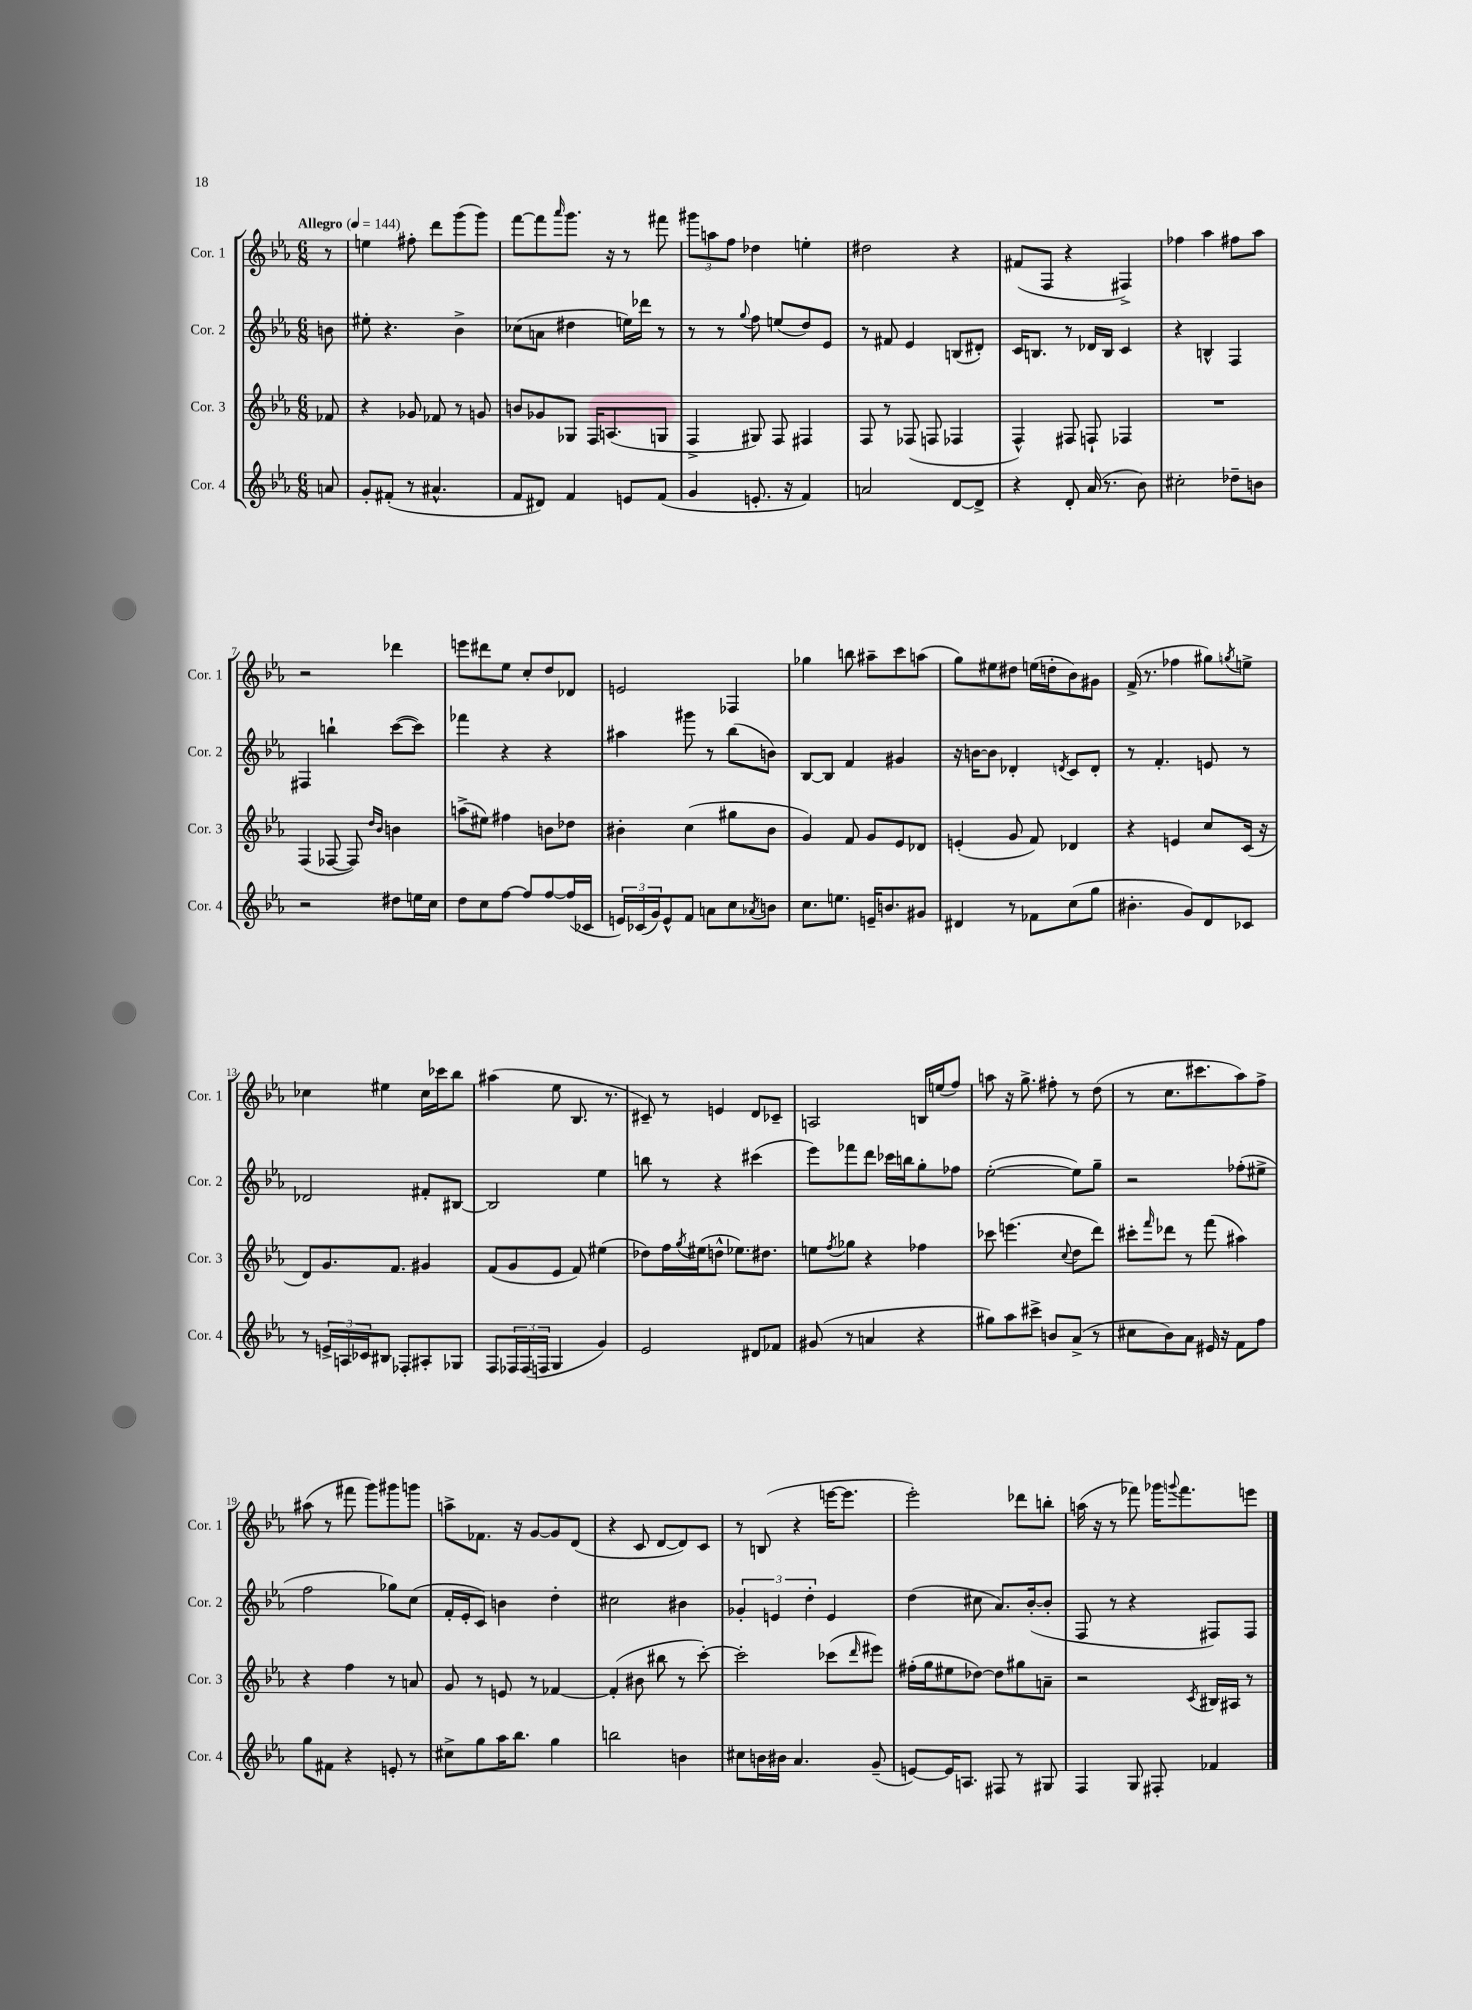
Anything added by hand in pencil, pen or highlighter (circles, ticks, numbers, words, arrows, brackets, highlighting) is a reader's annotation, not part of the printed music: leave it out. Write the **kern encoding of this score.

**kern	**kern	**kern	**kern
*part4	*part3	*part2	*part1
*staff4	*staff3	*staff2	*staff1
*I"Cor. 4	*I"Cor. 3	*I"Cor. 2	*I"Cor. 1
*I'Cor. 4	*I'Cor. 3	*I'Cor. 2	*I'Cor. 1
*clefG2	*clefG2	*clefG2	*clefG2
*k[b-e-a-]	*k[b-e-a-]	*k[b-e-a-]	*k[b-e-a-]
*M6/8	*M6/8	*M6/8	*M6/8
*MM144	*MM144	*MM144	*MM144
=	=	=	=
!	!	!	!LO:TX:a:B:t=Allegro
8an/	8f-X/	8bn\	8r
=1	=1	=1	=1
8g'/L	4r	8ee#X'\	4een\
(8f#X'/J	.	4.r	.
8r	8g-X/	.	8ff#X'\
4.a#X^^/	8f-X/	.	8ddd\L
.	8r	4b-^\	(8ggg\
.	8gn/	.	8ggg\J)
=2	=2	=2	=2
8f/L	8bn/L	(8cc-X\L	[8fff\L
8d#X/J)	8g-X/	8an\J	8fff\]
.	.	.	16qqaaa-/
4f/	8G-X/J	4dd#X\	8.ggg\J
.	16F/KL	.	.
.	(8.An/	.	16r
8en/L	.	16een\LL)	8r
.	.	16ddd-X\JJ	.
(8f/J	8Gn/J	8r	8fff#X\
=3	=3	=3	=3
4g/	4F^/	8r	12ggg#X\L
.	.	.	12aan\
.	.	8r	.
.	.	.	12ff\J
.	.	8qqgg/	.
8.en'/	8G#X/)	8ff\	4dd-X\
.	8F/	(8een/L	.
16r	.	.	.
4f/)	4F#X/	8dd/)	4een'\
.	.	8e-/J	.
=4	=4	=4	=4
2an/	8F/	8r	2dd#X\
.	8r	8f#X/	.
.	(8F-X/	4e-/	.
.	8Fn/	.	.
[8d/L	4F-X/	(8Bn/L	4r
8d^/J]	.	8d#X'/J)	.
=5	=5	=5	=5
4r	4F^^/)	16c/KL	(8f#X/L
.	.	8.Bn/J	.
.	.	.	8F/J
8d'/	8F#X/	8r	4r
(16a-/	8Fn`/	16d-X/LL	.
8.r	.	16B/JJ	.
.	4F-X/	4c/	4F#X^/)
8b-\)	.	.	.
=6	=6	=6	=6
2cc#X'\	2.r	4r	4ff-X\
.	.	4Bn^^/	4aa-\
8dd-X~\L	.	4F/	8ff#X\L
8bn\J	.	.	8aa-\J
!!LO:LB:g=z
=7	=7	=7	=7
2r	(4F/	4F#X/	2r
.	[8F-X/	4bbn`\	.
.	8F-/])	.	.
.	16qqdd/LL	.	.
.	16qqb-/JJ	.	.
8dd#X\L	4bn\	([8ccc\L	4ddd-X\
16een\L	.	8ccc\J])	.
16cc\JJ	.	.	.
=8	=8	=8	=8
8dd\L	(8aan^\L	4fff-X\	8eeen\L
8cc\	8ee#X\J)	.	8ddd#X\
[8ff\J	4ff#X\	4r	8ee-\J
8ff/L]	.	.	8cc'/L
[8ff/	8bn\L	4r	8dd/
(16ff/L]	8dd-X\J	.	8d-X/J
16c-X/JJ	.	.	.
=9	=9	=9	=9
24en/LL)	4b#X'\	4aa#X\	2en/
(24c-X/	.	.	.
24g/J)	.	.	.
8e^^/	.	.	.
8f/J	(4cc\	8ggg#X\	.
8an\L	.	8r	.
8cc\	8gg#X\L	(8bb-\L	4F-X/
8qa-X/	.	.	.
8bn\J	8b#\J	8bn\J)	.
=10	=10	=10	=10
8.cc\L	4g/)	[8B-/L	4gg-X\
.	.	8B-/J]	.
8.een\J	.	.	.
.	8f/	4f/	8bbn\
16en~/KL	8g/L	.	8aa#X~\L
8.bn/	.	.	.
.	8e-/	4g#X/	8ccc\
8g#X/J	8d-X/J	.	(8aan\J
=11	=11	=11	=11
4d#X/	(4en'/	16r	8gg\L)
.	.	[16bn\KL	.
.	.	8b\J]	8ee#X\
8r	8g/	4d-X'/	8dd#X\J
8f-X\L	8f/)	.	(16een\LL
.	.	.	16ddn'\J
.	.	8qdn/	.
(8cc\	4d-X/	8c/L	8b-\)
8gg\J	.	8d'/J	8g#X\J
=12	=12	=12	=12
4.b#X'\	4r	8r	(16f^/
.	.	.	8.r
.	.	4.f'/	.
.	4en/	.	4ff-X\
8g/L)	.	.	.
8d/	8cc/L	8en/	8gg#X\L)
.	.	.	8qggn/
8c-X/J	(16c/Jk	8r	8een^\J
.	16r	.	.
!!LO:LB:g=z
=13	=13	=13	=13
8r	8d/L)	2d-X/	4cc-X\
24en^/LL	8.g/	.	.
24An/	.	.	.
24c-X/J	.	.	.
8B#X/J	.	.	4ee#X\
.	8.f/J	.	.
8F-X'/L	.	.	.
8A#X'/	4g#X/	8f#X'/L	16cc-\LL
.	.	.	16ccc-X\J
8G-X/J	.	[8B#X/J	8bb-\J
=14	=14	=14	=14
8F/L	(8f/L	2B#/]	(4aa#X\
24F-X/L	8g/	.	.
(24F-/	.	.	.
24Fn/JJ	.	.	.
4G/	8e-/J	.	8ee-\
.	8f/)	.	8.B-/
4g/)	(4ee#X\	4ee-\	.
.	.	.	8.r
=15	=15	=15	=15
2e-/	8dd-X\L)	8bbn\	8c#X~/)
.	16ff\L	8r	8r
.	8qgg/	.	.
.	(16ee#X\J	.	.
.	8ddn^^\J	4r	4en/
.	8.ee-X\L)	.	.
8d#X/L	.	(4ccc#X\	8d/L
.	8.dd#X\J	.	.
8f-X/J	.	.	8c-X~/J
=16	=16	=16	=16
(8g#X/	8een\L	8eee-\L)	2An/
.	8qff/	.	.
8r	8gg-X\J	8fff-X\	.
4an/	4r	8ddd\J	.
.	.	16ccc-X\LL	.
.	.	16bbn\J	.
4r	4ff-X\	8gg'\	16Bn/LL
.	.	.	(16een/J
.	.	8ff-X\J	8ff/J)
=17	=17	=17	=17
8gg#X\L)	8ccc-X\	([2ee-'\	8aan\
8aa-\	(4.eeen\	.	16r
.	.	.	8.gg^\
8ccc#X^\J	.	.	.
8bn/L	.	.	8ff#X'\
.	8qqcc/	.	.
(8a-^/J	8dd\L	8ee-\L])	8r
8r	8ddd\J)	8gg~\J	(8dd\
=18	=18	=18	=18
8cc#X\L	8ccc#X'\L	2r	8r
.	16qqfff/	.	.
8b-\)	8ddd-X\J	.	8.cc\L
8a-\J	8r	.	.
.	.	.	8.ccc#X\
16e#X/	(8fff\	.	.
16r	.	.	.
8f\L	4aa#X\)	(8ff-X'\L	8aa-\)
8ff\J	.	8ee#X^\J	8ff^\J
!!LO:LB:g=z
=19	=19	=19	=19
8gg\L	4r	2ff\	(8aa#X\
8f#X\J	.	.	8r
4r	4ff\	.	8fff#X\
.	.	.	8ggg\L)
8en'/	8r	8gg-X\L)	8ggg#X\
8r	8an/	(8cc\J	8gggn\J
=20	=20	=20	=20
8cc#X^\L	8g/	16f'/LL	8aan^\L
.	.	16e-'/J	.
8gg\	8r	8c/J)	8.f-X\J
16aa-\K	8en/	4bn\	.
8.bb-\J	.	.	16r
.	8r	.	[8g/L
4gg\	[4f-X/	4dd'\	8g/]
.	.	.	(8d/J
=21	=21	=21	=21
2bbn\	(4f-'/]	2cc#X\	4r
.	8b#X\	.	8c/
.	8bb#X\	.	[8d/L
4bn\	8r	4b#X\	8d/])
.	[8ccc'\)	.	8c/J
=22	=22	=22	=22
8cc#X\L	2ccc'\]	6g-X'/	8r
16bn\L	.	.	(8Bn/
.	.	6en/	.
16b#X\JJ	.	.	.
4.a-/	.	.	4r
.	.	6dd'\	.
.	(8ccc-X\L	4e/	[16eeen\KL
.	.	.	8.eee\J]
.	16qqddd/	.	.
(8g~/	8eee#X\J)	.	.
=23	=23	=23	=23
[8en/L)	(16ff#X'\LL	(4dd\	2eee-'\)
.	16gg\J	.	.
16e/K]	8ee#X\	.	.
8.An/J	.	.	.
.	[8dd-X\J)	8cc#X\	.
8F#X/	8dd-\L]	8.a-/L)	.
8r	8gg#X\	.	8ddd-X\L
.	.	([16b-'/k	.
8G#X/	8an~\J	8b-'/J]	8bbn'\J
=24	=24	=24	=24
4F/	2r	8F/	(16aan\
.	.	.	16r
.	.	8r	8r
8G/	.	4r	8fff-X\)
8F#X'/	.	.	16ggg-X\KL
.	.	.	8qqgggn/
.	.	.	8.fff-\
.	8qc/	.	.
4f-X/	16B#X/LL	8F#X/L)	.
.	16A#X/JJ	.	.
.	8r	8F#/J	8eeen\J
==	==	==	==
*-	*-	*-	*-
